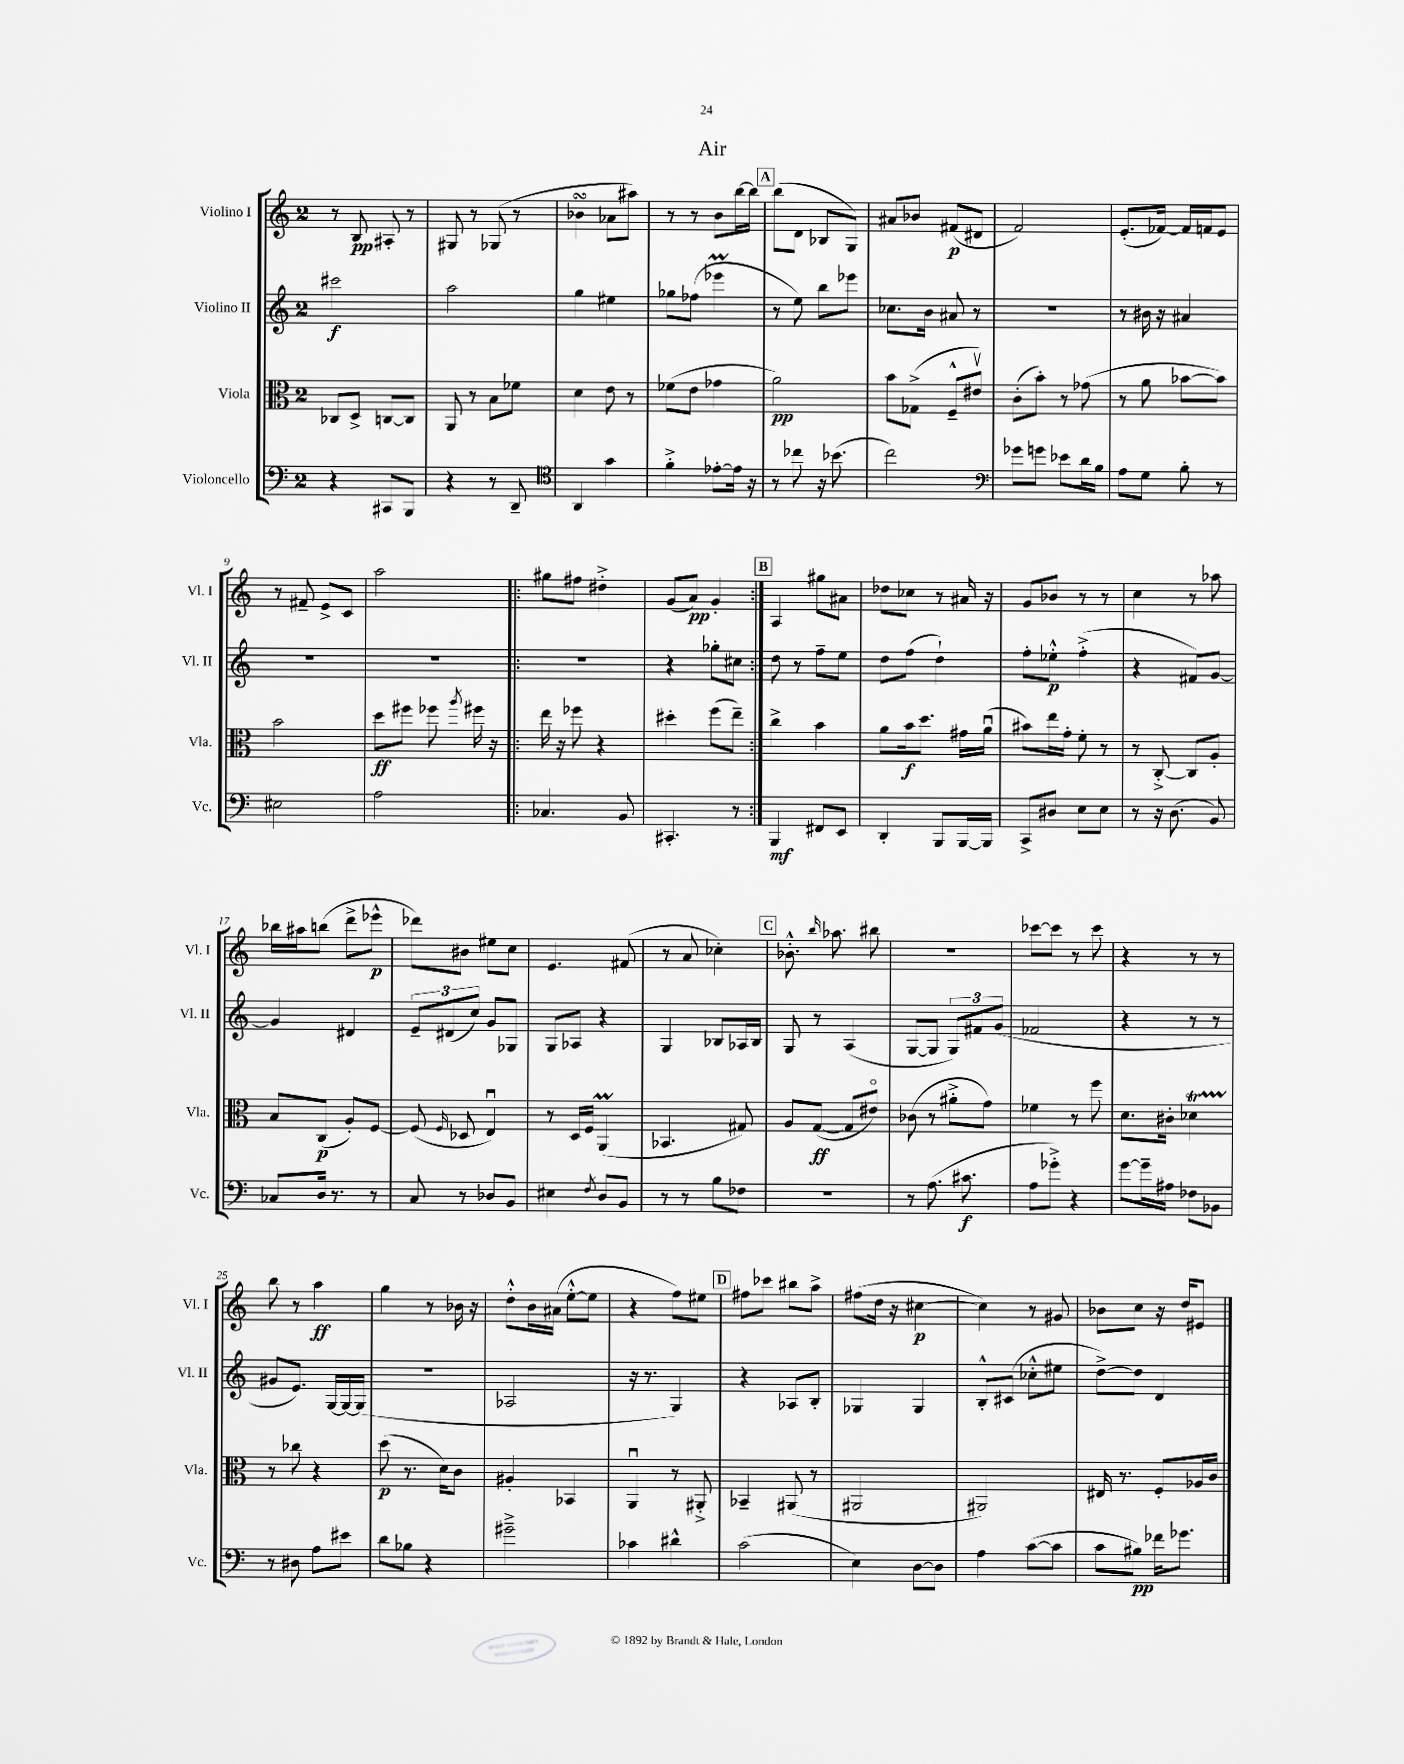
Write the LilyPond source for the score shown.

\header { title = "Air" }
<<
\new StaffGroup <<
\new Staff = "s0" \with { instrumentName = "Violino I" shortInstrumentName = "Vl. I" } {
    \clef treble \key c \major \once \override Staff.TimeSignature.style = #'single-digit \time 2/4
    \autoBeamOff r8 b8\pp ais8-. r8 |
    gis8 r8 ges8( r8 |
    bes'4\turn aes'8[ ais''8]) |
    r8 r8 b'8[ b''16~ b''16] |
    \mark \markup { \box "A" } b''8[( d'8] bes8[ g8]) |
    ais'8[ bes'8] fis'8[\p( dis'8] |
    f'2) |
    e'8.[-.( fes'16]~) fes'16[ f'16 e'8] |
    r8 fis'8-- e'8[-> c'8] |
    a''2 |
    \repeat volta 2 { gis''8[ fis''8] dis''4-.-> |
    g'8[( a'8]\pp) g'4-. | }
    \mark \markup { \box "B" } a4 gis''8[ ais'8] |
    des''8[ ces''8] r8 ais'16 r16 |
    g'8[ bes'8] r8 r8 |
    c''4 r8 aes''8 |
    bes''16[ ais''16 b''8]( d'''8[-> ees'''8]-^\p |
    des'''8[) bis'8] eis''8[ c''8] |
    e'4. fis'8( |
    r8 a'8 ces''4-.) |
    \mark \markup { \box "C" } bes'8.-.-^ \grace { b''16 } aes''8. bis''8 |
    r2 |
    ces'''8[~ ces'''8] r8 ces'''8 |
    r4 r8 r8 |
    b''8 r8 a''4\ff |
    g''4 r8 bes'16 r16 |
    d''8[-.-^ b'16 ais'16]( e''8[~-.-^ e''8] |
    r4 f''8[) eis''8] |
    \mark \markup { \box "D" } fis''8[ ces'''8] bis''8[ a''8]-> |
    fis''8[( d''16] r16 cis''4~\p |
    cis''4) r8 gis'8 |
    bes'8[ c''8] r16 d''16[ eis'8] \bar "|." |
}
\new Staff = "s1" \with { instrumentName = "Violino II" shortInstrumentName = "Vl. II" } {
    \clef treble \key c \major \once \override Staff.TimeSignature.style = #'single-digit \time 2/4
    \autoBeamOff cis'''2\f |
    a''2 |
    g''4 eis''4 |
    ges''8[ fes''8]( ees'''4\prall |
    \mark \markup { \box "A" } r8 e''8) b''8[ ees'''8] |
    ces''8.[ b'16] ais'8 r8 |
    R2 |
    r8 bis'16 r16 ais'4 |
    R2 |
    R2 |
    \repeat volta 2 { R2 |
    r4 ges''8[-. cis''8] | }
    \mark \markup { \box "B" } d''8 r8 f''8[-- e''8] |
    d''8[ f''8]( d''4-!) |
    f''8[-. ees''8]-.-^\p f''4-.->( |
    r4 fis'8[) g'8]~ |
    g'4 dis'4 |
    \tuplet 3/2 { e'8[-- dis'8( c''8]) } g'8[ ges8] |
    g8[ aes8] r4 |
    g4 bes8[ aes16 bes16] |
    \mark \markup { \box "C" } g8 r8 a4( |
    g8[~ g8] \tuplet 3/2 { g8[) fis'8 g'8]( } |
    fes'2 |
    r4 r8 r8 |
    gis'8[ e'8.]) g16[~ g16~ g16]( |
    r2 |
    aes2 |
    r16 r8. g4) |
    \mark \markup { \box "D" } r4 aes8[ b8]-. |
    ges4 ges4 |
    b8[-.-^ cis'8]( ces''8[-.-^ eis''8] |
    d''8[~->) d''8] d'4 \bar "|." |
}
\new Staff = "s2" \with { instrumentName = "Viola" shortInstrumentName = "Vla." } {
    \clef alto \key c \major \once \override Staff.TimeSignature.style = #'single-digit \time 2/4
    \autoBeamOff ces8[ d8]-> c8[~ c8] |
    a,8 r8 b8[ fes'8] |
    d'4 e'8 r8 |
    fes'8[( e'8] ges'4 |
    \mark \markup { \box "A" } a'2\pp) |
    b'8[ ges8]->( f8[---^ eis'8]\upbow) |
    c'8[-.( b'8]-.) r8 ges'8( |
    r8 a'8 bes'8[~ bes'8]) |
    b'2 |
    d''8[\ff fis''8] fes''8 \acciaccatura { a''8 } fis''16 r16 |
    \repeat volta 2 { e''16 r16 fes''8 r4 |
    dis''4-. f''8[( e''8]--) | }
    \mark \markup { \box "B" } c''4-> b'4 |
    a'8[ b'16\f d''8.] gis'16[ a'16]\downbow( |
    bis'8[) e''16 g'16]-. f'8-. r8 |
    r8 c8~-.-> c8[ a8]-. |
    b8[ c8]\p( a8[-.) f8]~ |
    f8( \grace { f16 } des8 e4\downbow) |
    r8 d16[ f16] a,4\prall( |
    bes,4. gis8) |
    \mark \markup { \box "C" } a8[ g8]~\ff( g8[ eis'8]\flageolet) |
    ces'8( r8 ais'8[-.-> g'8]) |
    fes'4 r8 f''8 |
    d'8.[ cis'16]-. des'4\startTrillSpan |
    r8\stopTrillSpan ces''8 r4 |
    d''8\p( r8. d'16[) c'8] |
    ais4-. bes,4 |
    a,4\downbow r8 ais,8-.-> |
    \mark \markup { \box "D" } bes,4-- ais,8( r8 |
    ais,2 |
    ais,2) |
    eis16 r8. f8[-. aes16 c'16] \bar "|." |
}
\new Staff = "s3" \with { instrumentName = "Violoncello" shortInstrumentName = "Vc." } {
    \clef bass \key c \major \once \override Staff.TimeSignature.style = #'single-digit \time 2/4
    \autoBeamOff r4 cis,8[ b,,8] |
    r4 r8 d,8-- |
    \clef tenor a,4 g'4 |
    f'4-.-> ees'8[~-. ees'16] r16 |
    \mark \markup { \box "A" } r8 ces''8 r16 bes'8.( |
    c''2) |
    \clef bass ges'8[ g'8] ees'8[ d'16 b16] |
    a8[ g8] b8-. r8 |
    eis2 |
    a2 |
    \repeat volta 2 { ces4. b,8 |
    cis,4.-. r8 | }
    \mark \markup { \box "B" } b,,4\mf fis,8[ e,8] |
    d,4-. b,,8[ b,,16~ b,,16] |
    c,8[-> dis8] e8[ e8] |
    r8 r16 d8.( b,8) |
    ces8[ d16] r8. r8 |
    c8 r8 des8[ b,8] |
    eis4 \acciaccatura { f8 } d8[ b,8] |
    r8 r8 b8[ fes8] |
    \mark \markup { \box "C" } r2 |
    r8 a8.( cis'8.\f |
    a8[ ges'8]-.->) r4 |
    g'8[~ g'16-- ais16] fes8[ bes,8] |
    r8 dis8 a8[ eis'8] |
    d'8[ bes8] r4 |
    gis'2---> |
    ces'4 dis'4-^ |
    \mark \markup { \box "D" } c'2( |
    e4) d8[~ d8] |
    a4 c'8[~( c'8] |
    c'8[ bis8]\pp) fes'16[ ges'8.] \bar "|." |
}
>>
>>
